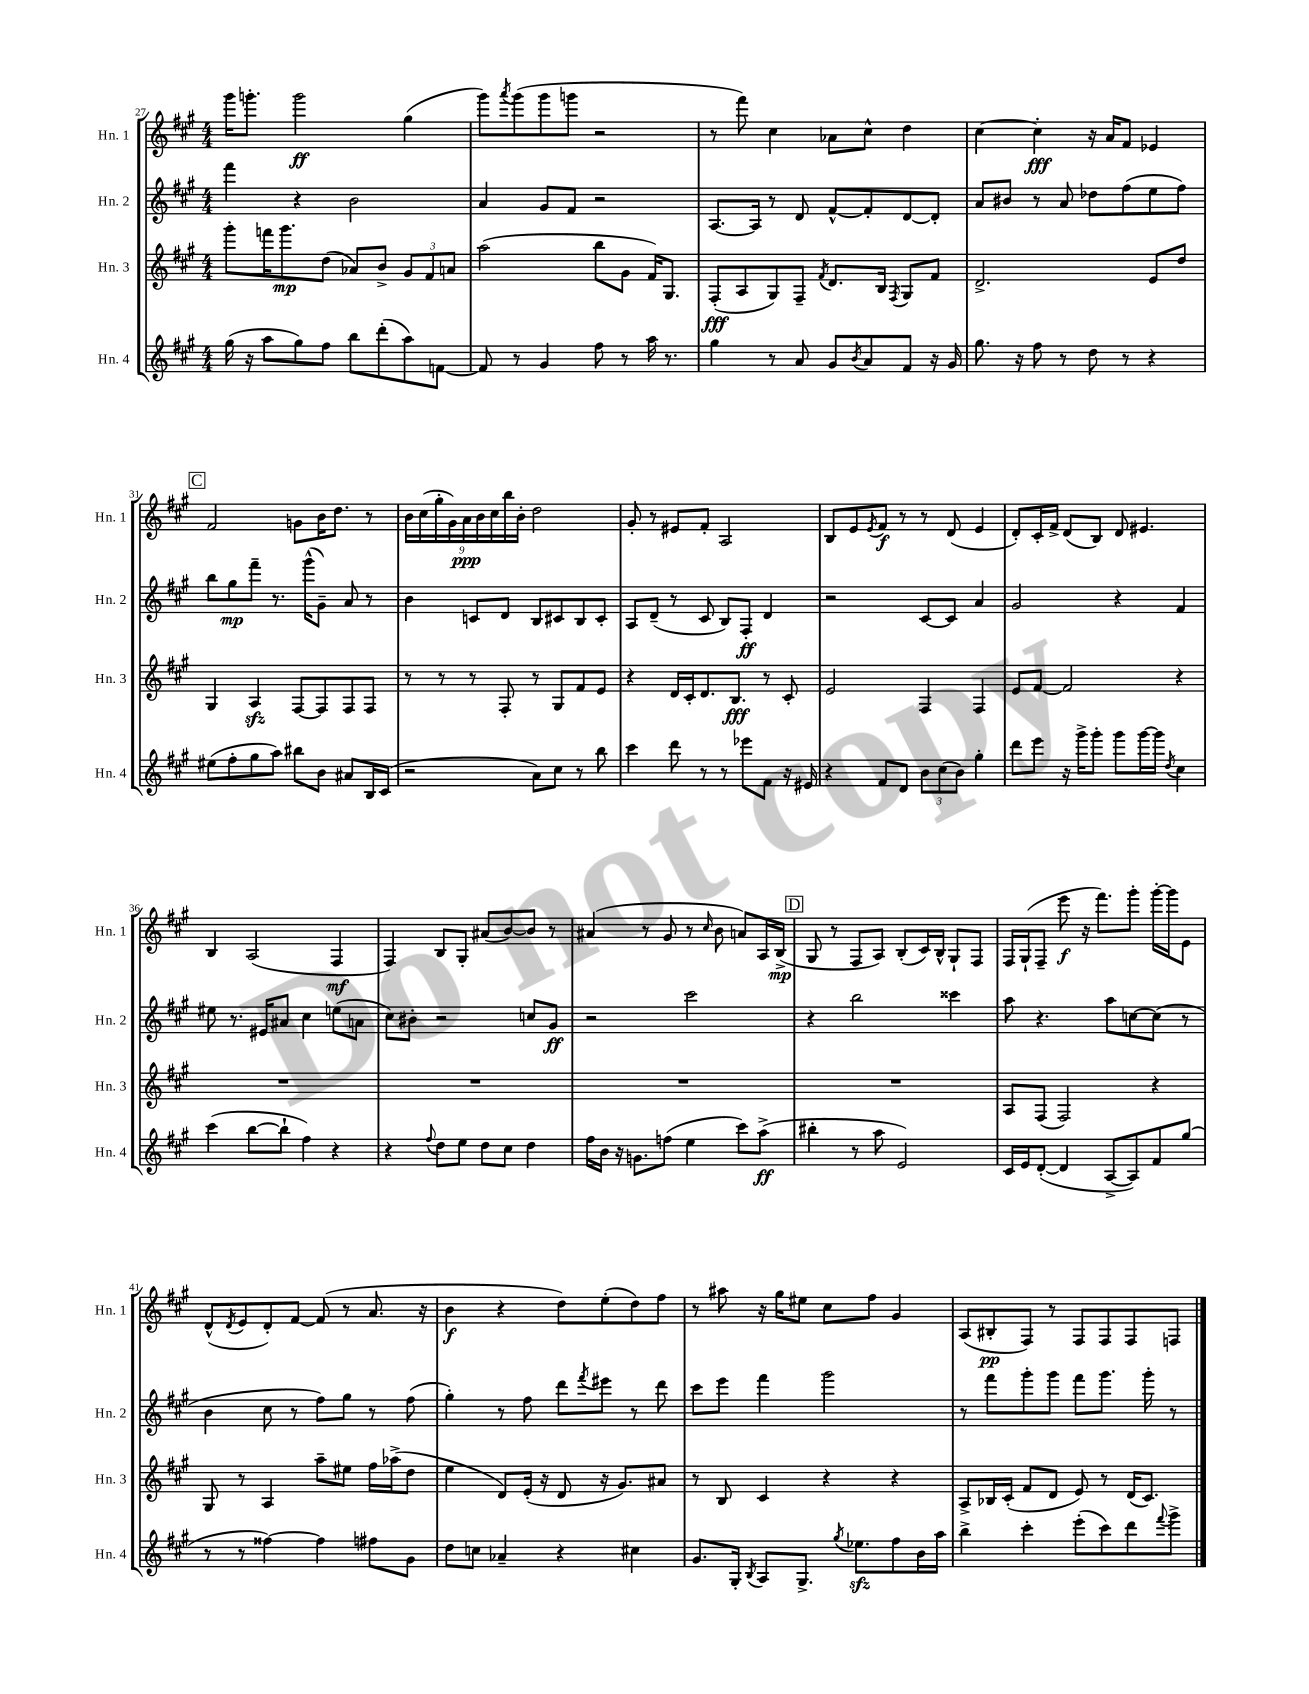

**kern	**dynam	**kern	**dynam	**kern	**dynam	**kern	**dynam
*part4	*part4	*part3	*part3	*part2	*part2	*part1	*part1
*staff4	*staff4	*staff3	*staff3	*staff2	*staff2	*staff1	*staff1
*I"Hn. 4	*	*I"Hn. 3	*	*I"Hn. 2	*	*I"Hn. 1	*
*I'Hn. 4	*	*I'Hn. 3	*	*I'Hn. 2	*	*I'Hn. 1	*
*clefG2	*	*clefG2	*	*clefG2	*	*clefG2	*
*k[f#c#g#]	*	*k[f#c#g#]	*	*k[f#c#g#]	*	*k[f#c#g#]	*
*M4/4	*	*M4/4	*	*M4/4	*	*M4/4	*
=27	=27	=27	=27	=27	=27	=27	=27
(16gg#\	.	8ggg#'\L	.	4fff#\	.	16ggg#\KL	.
16r	.	.	.	.	.	8.gggn'\J	.
8aa\L	.	16fffn\K	.	.	.	.	.
.	.	8.ggg#\	mp	.	.	.	.
8gg#\)	.	.	.	4r	.	2ggg\	ff
8ff#\J	.	(8dd\J	.	.	.	.	.
8bb\L	.	8a-X/L)	.	2b\	.	.	.
(8ddd'\	.	8b^/J	.	.	.	.	.
8aa\)	.	12g#/L	.	.	.	(4gg#\	.
.	.	12f#/	.	.	.	.	.
[8fn\J	.	.	.	.	.	.	.
.	.	12an/J	.	.	.	.	.
=28	=28	=28	=28	=28	=28	=28	=28
8f/]	.	(2aa\	.	4a/	.	8ggg#\L)	.
.	.	.	.	.	.	8qaaa/	.
8r	.	.	.	.	.	(8ggg#\	.
4g#/	.	.	.	8g#/L	.	8ggg#\	.
.	.	.	.	8f#/J	.	8gggn\J	.
8ff#\	.	8bb\L	.	2r	.	2r	.
8r	.	8g#\J	.	.	.	.	.
16aa\	.	16f#/KL)	.	.	.	.	.
8.r	.	8.G#/J	.	.	.	.	.
=29	=29	=29	=29	=29	=29	=29	=29
4gg#\	.	(8F#'/L	fff	[8.A/L	.	8r	.
.	.	8A/	.	.	.	8fff#\)	.
.	.	.	.	16A/Jk]	.	.	.
8r	.	8G#/)	.	8r	.	4cc#\	.
8a/	.	8F#~/J	.	8d/	.	.	.
.	.	8qf#/	.	.	.	.	.
8g#/L	.	8.d/L	.	[8f#^^/L	.	8a-X\L	.
8qb/	.	.	.	.	.	.	.
8a/	.	.	.	8f#'/]	.	8cc#^^\J	.
.	.	16B/Jk	.	.	.	.	.
.	.	8qF#/	.	.	.	.	.
8f#/J	.	8G#/L	.	[8d/	.	4dd\	.
16r	.	8f#/J	.	8d'/J]	.	.	.
16g#/	.	.	.	.	.	.	.
=30	=30	=30	=30	=30	=30	=30	=30
8.gg#\	.	2.d^/	.	8a/L	.	[4cc#\	.
.	.	.	.	8b#X/J	.	.	.
16r	.	.	.	.	.	.	.
8ff#\	.	.	.	8r	.	4cc#'\]	fff
8r	.	.	.	8a/	.	.	.
8dd\	.	.	.	8dd-X\L	.	16r	.
.	.	.	.	.	.	16a/KL	.
8r	.	.	.	(8ff#\	.	8f#/J	.
4r	.	8e/L	.	8ee\	.	4e-X/	.
.	.	8dd/J	.	8ff#\J)	.	.	.
!!LO:LB:g=z
!!LO:REH:place=s1:t=C
=31	=31	=31	=31	=31	=31	=31	=31
(8ee#X\L	.	4G#/	.	8bb\L	.	2f#/	.
8ff#'\	.	.	.	8gg#\	mp	.	.
8gg#\	.	4Azz/	.	8fff#~\J	.	.	.
8aa\J)	.	.	.	8.r	.	.	.
8bb#X\L	.	[8F#/L	.	.	.	8gn\L	.
.	.	.	.	(16ggg#^^\KL	.	.	.
8b\J	.	8F#/]	.	8g#~\J)	.	16b\K	.
.	.	.	.	.	.	8.dd\J	.
8a#X/L	.	8F#/	.	8a/	.	.	.
16B/L	.	8F#/J	.	8r	.	8r	.
(16c#/JJ	.	.	.	.	.	.	.
=32	=32	=32	=32	=32	=32	=32	=32
2r	.	8r	.	4b\	.	18b\LL	.
.	.	.	.	.	.	(18cc#\	.
.	.	.	.	.	.	18gg#'\	.
.	.	8r	.	.	.	.	.
.	.	.	.	.	.	18g#\)	.
.	.	.	.	.	.	18a\	ppp
.	.	8r	.	8cn/L	.	.	.
.	.	.	.	.	.	18b\	.
.	.	.	.	.	.	18cc#\	.
.	.	8F#'/	.	8d/J	.	.	.
.	.	.	.	.	.	18bb\	.
.	.	.	.	.	.	18b'\JJ	.
8a\L)	.	8r	.	8B/L	.	2dd\	.
8cc#\J	.	8G#/L	.	8c#X/	.	.	.
8r	.	8f#/	.	8B/	.	.	.
8bb\	.	8e/J	.	8c#'/J	.	.	.
=33	=33	=33	=33	=33	=33	=33	=33
4ccc#\	.	4r	.	8A/L	.	8g#'/	.
.	.	.	.	(8d~/J	.	8r	.
8ddd\	.	16d/LL	.	8r	.	8e#X/L	.
.	.	16c#'/J	.	.	.	.	.
8r	.	8.d/	.	8c#/	.	8f#'/J	.
8r	.	.	.	8B/L)	.	2A/	.
.	.	8.B/J	fff	.	.	.	.
8eee-X\L	.	.	.	8F#'/J	ff	.	.
8f#\J	.	8r	.	4d/	.	.	.
16r	.	8c#'/	.	.	.	.	.
16e#X/	.	.	.	.	.	.	.
=34	=34	=34	=34	=34	=34	=34	=34
4r	.	2e/	.	2r	.	8B/L	.
.	.	.	.	.	.	8e/	.
.	.	.	.	.	.	8qe/	.
8f#/L	.	.	.	.	.	8f#/J	f
8d/J	.	.	.	.	.	8r	.
12b\L	.	4F#/	.	[8c#/L	.	8r	.
(12cc#\	.	.	.	.	.	.	.
.	.	.	.	8c#/J]	.	(8d/	.
12b\J)	.	.	.	.	.	.	.
4gg#'\	.	4F#/	.	4a/	.	4e/	.
=35	=35	=35	=35	=35	=35	=35	=35
8ddd\L	.	8e/L	.	2g#/	.	8d'/L)	.
8eee\J	.	[8f#/J	.	.	.	16c#'/L	.
.	.	.	.	.	.	16f#^/JJ	.
16r	.	2f#/]	.	.	.	(8d/L	.
16ggg#^\KL	.	.	.	.	.	.	.
8ggg#'\J	.	.	.	.	.	8B/J)	.
8ggg#\L	.	.	.	4r	.	8d/	.
[16ggg#\L	.	.	.	.	.	4.e#X/	.
16ggg#\JJ]	.	.	.	.	.	.	.
8qdd/	.	.	.	.	.	.	.
4cc#\	.	4r	.	4f#/	.	.	.
!!LO:LB:g=z
=36	=36	=36	=36	=36	=36	=36	=36
(4ccc#\	.	1r	.	8ee#X\	.	4B/	.
.	.	.	.	8.r	.	.	.
[8bb\L	.	.	.	.	.	(2A/	.
.	.	.	.	16e#X/KL	.	.	.
8bb`\J]	.	.	.	8a#X/J	.	.	.
4ff#\)	.	.	.	4cc#\	.	.	.
4r	.	.	.	(8een\L	.	4F#/	mf
.	.	.	.	8an\J	.	.	.
=37	=37	=37	=37	=37	=37	=37	=37
4r	.	1r	.	8cc#\L)	.	4F#/)	.
.	.	.	.	8b#X'\J	.	.	.
8qqff#/	.	.	.	.	.	.	.
8dd\L	.	.	.	2r	.	8B/L	.
8ee\J	.	.	.	.	.	8G#'/J	.
8dd\L	.	.	.	.	.	(8a#X/L	.
8cc#\J	.	.	.	.	.	[8b/)	.
4dd\	.	.	.	8ccn/L	.	8b/J]	.
.	.	.	.	8g#/J	ff	8r	.
=38	=38	=38	=38	=38	=38	=38	=38
16ff#\LL	.	1r	.	2r	.	(4a#X/	.
16b\JJ	.	.	.	.	.	.	.
16r	.	.	.	.	.	.	.
8.gn\L	.	.	.	.	.	.	.
.	.	.	.	.	.	8r	.
(8ffn\J	.	.	.	.	.	8g#/	.
4ee\	.	.	.	2ccc#\	.	8r	.
.	.	.	.	.	.	16qqcc#/	.
.	.	.	.	.	.	8b\	.
8ccc#\L)	.	.	.	.	.	8an/L)	.
(8aa^\J	ff	.	.	.	.	16A/L	.
.	.	.	.	.	.	(16B^/JJ	mp
!!LO:REH:place=s1:t=D
=39	=39	=39	=39	=39	=39	=39	=39
4bb#X'\	.	1r	.	4r	.	8G#/	.
.	.	.	.	.	.	8r	.
8r	.	.	.	2bb\	.	8F#/L	.
8aa\	.	.	.	.	.	8A/J)	.
2e/)	.	.	.	.	.	(8B'/L	.
.	.	.	.	.	.	16c#/L)	.
.	.	.	.	.	.	16B^^/JJ	.
.	.	.	.	4ccc##X\	.	8G#`/L	.
.	.	.	.	.	.	8F#/J	.
=40	=40	=40	=40	=40	=40	=40	=40
16c#/LL	.	8A/L	.	8aa\	.	16F#/LL	.
16e/J	.	.	.	.	.	(16G#`/J	.
([8d'/J	.	(8F#/J	.	4.r	.	8F#~/J	.
4d/]	.	2F#/)	.	.	.	8eee\	f
.	.	.	.	.	.	16r	.
.	.	.	.	.	.	8.fff#\L)	.
[8A^/L	.	.	.	8aa\L	.	.	.
8A/])	.	.	.	[8ccn\	.	8ggg#'\J	.
8f#/	.	4r	.	(8cc\J]	.	[16ggg#'\LL	.
.	.	.	.	.	.	16ggg#\J]	.
(8gg#/J	.	.	.	8r	.	8e\J	.
!!LO:LB:g=z
=41	=41	=41	=41	=41	=41	=41	=41
8r	.	8G#/	.	4b\	.	(8d^^/L	.
.	.	.	.	.	.	8qd/	.
8r	.	8r	.	.	.	8e/	.
[4ff##X\)	.	4A/	.	8cc#\	.	8d'/)	.
.	.	.	.	8r	.	[8f#/J	.
4ff##\]	.	8aa~\L	.	8ff#\L)	.	(8f#/]	.
.	.	8ee#X\J	.	8gg#\J	.	8r	.
8ff#X\L	.	16ff#\LL	.	8r	.	8.a/	.
.	.	(16aa-X^\J	.	.	.	.	.
8g#\J	.	8dd\J	.	(8ff#\	.	.	.
.	.	.	.	.	.	16r	.
=42	=42	=42	=42	=42	=42	=42	=42
8dd\L	.	4ee\	.	4gg#'\)	.	4b\	f
8ccn\J	.	.	.	.	.	.	.
4a-X~/	.	8d/L)	.	8r	.	4r	.
.	.	(16e'/Jk	.	8ff#\	.	.	.
.	.	16r	.	.	.	.	.
4r	.	8d/	.	8ddd\L	.	8dd\L)	.
.	.	.	.	8qfff#/	.	.	.
.	.	16r	.	8eee#X\J	.	(8ee'\	.
.	.	8.g#/L)	.	.	.	.	.
4cc#X\	.	.	.	8r	.	8dd\)	.
.	.	8a#X/J	.	8ddd\	.	8ff#\J	.
=43	=43	=43	=43	=43	=43	=43	=43
8.g#/L	.	8r	.	8ccc#\L	.	8r	.
.	.	8B/	.	8eee\J	.	8aa#X\	.
16G#'/Jk	.	.	.	.	.	.	.
8qB/	.	.	.	.	.	.	.
8A/L	.	4c#/	.	4fff#\	.	16r	.
.	.	.	.	.	.	16gg#\KL	.
8.G#^/J	.	.	.	.	.	8ee#X\J	.
.	.	4r	.	2ggg#\	.	8cc#\L	.
8qgg#/	.	.	.	.	.	.	.
8.ee-Xzz\L	.	.	.	.	.	.	.
.	.	.	.	.	.	8ff#\J	.
8ff#\	.	4r	.	.	.	4g#/	.
16b\L	.	.	.	.	.	.	.
16aa\JJ	.	.	.	.	.	.	.
=44	=44	=44	=44	=44	=44	=44	=44
4bb^\	.	8A^/L	.	8r	.	(8A/L	.
.	.	16B-X/L	.	8fff#\L	.	8B#X'/	pp
.	.	(16c#'/JJ	.	.	.	.	.
4ccc#'\	.	8f#/L	.	8ggg#'\	.	8F#/J)	.
.	.	8d/J	.	8ggg#\J	.	8r	.
(8eee'\L	.	8e/)	.	8fff#\L	.	8F#/L	.
8ccc#\)	.	8r	.	8.ggg#\J	.	8F#/	.
8ddd\	.	(16d/KL	.	.	.	8F#/	.
.	.	8.c#/J)	.	16ggg#'\	.	.	.
8qqfff#/	.	.	.	.	.	.	.
8ggg#^\J	.	.	.	8r	.	8Fn/J	.
==	==	==	==	==	==	==	==
*-	*-	*-	*-	*-	*-	*-	*-
